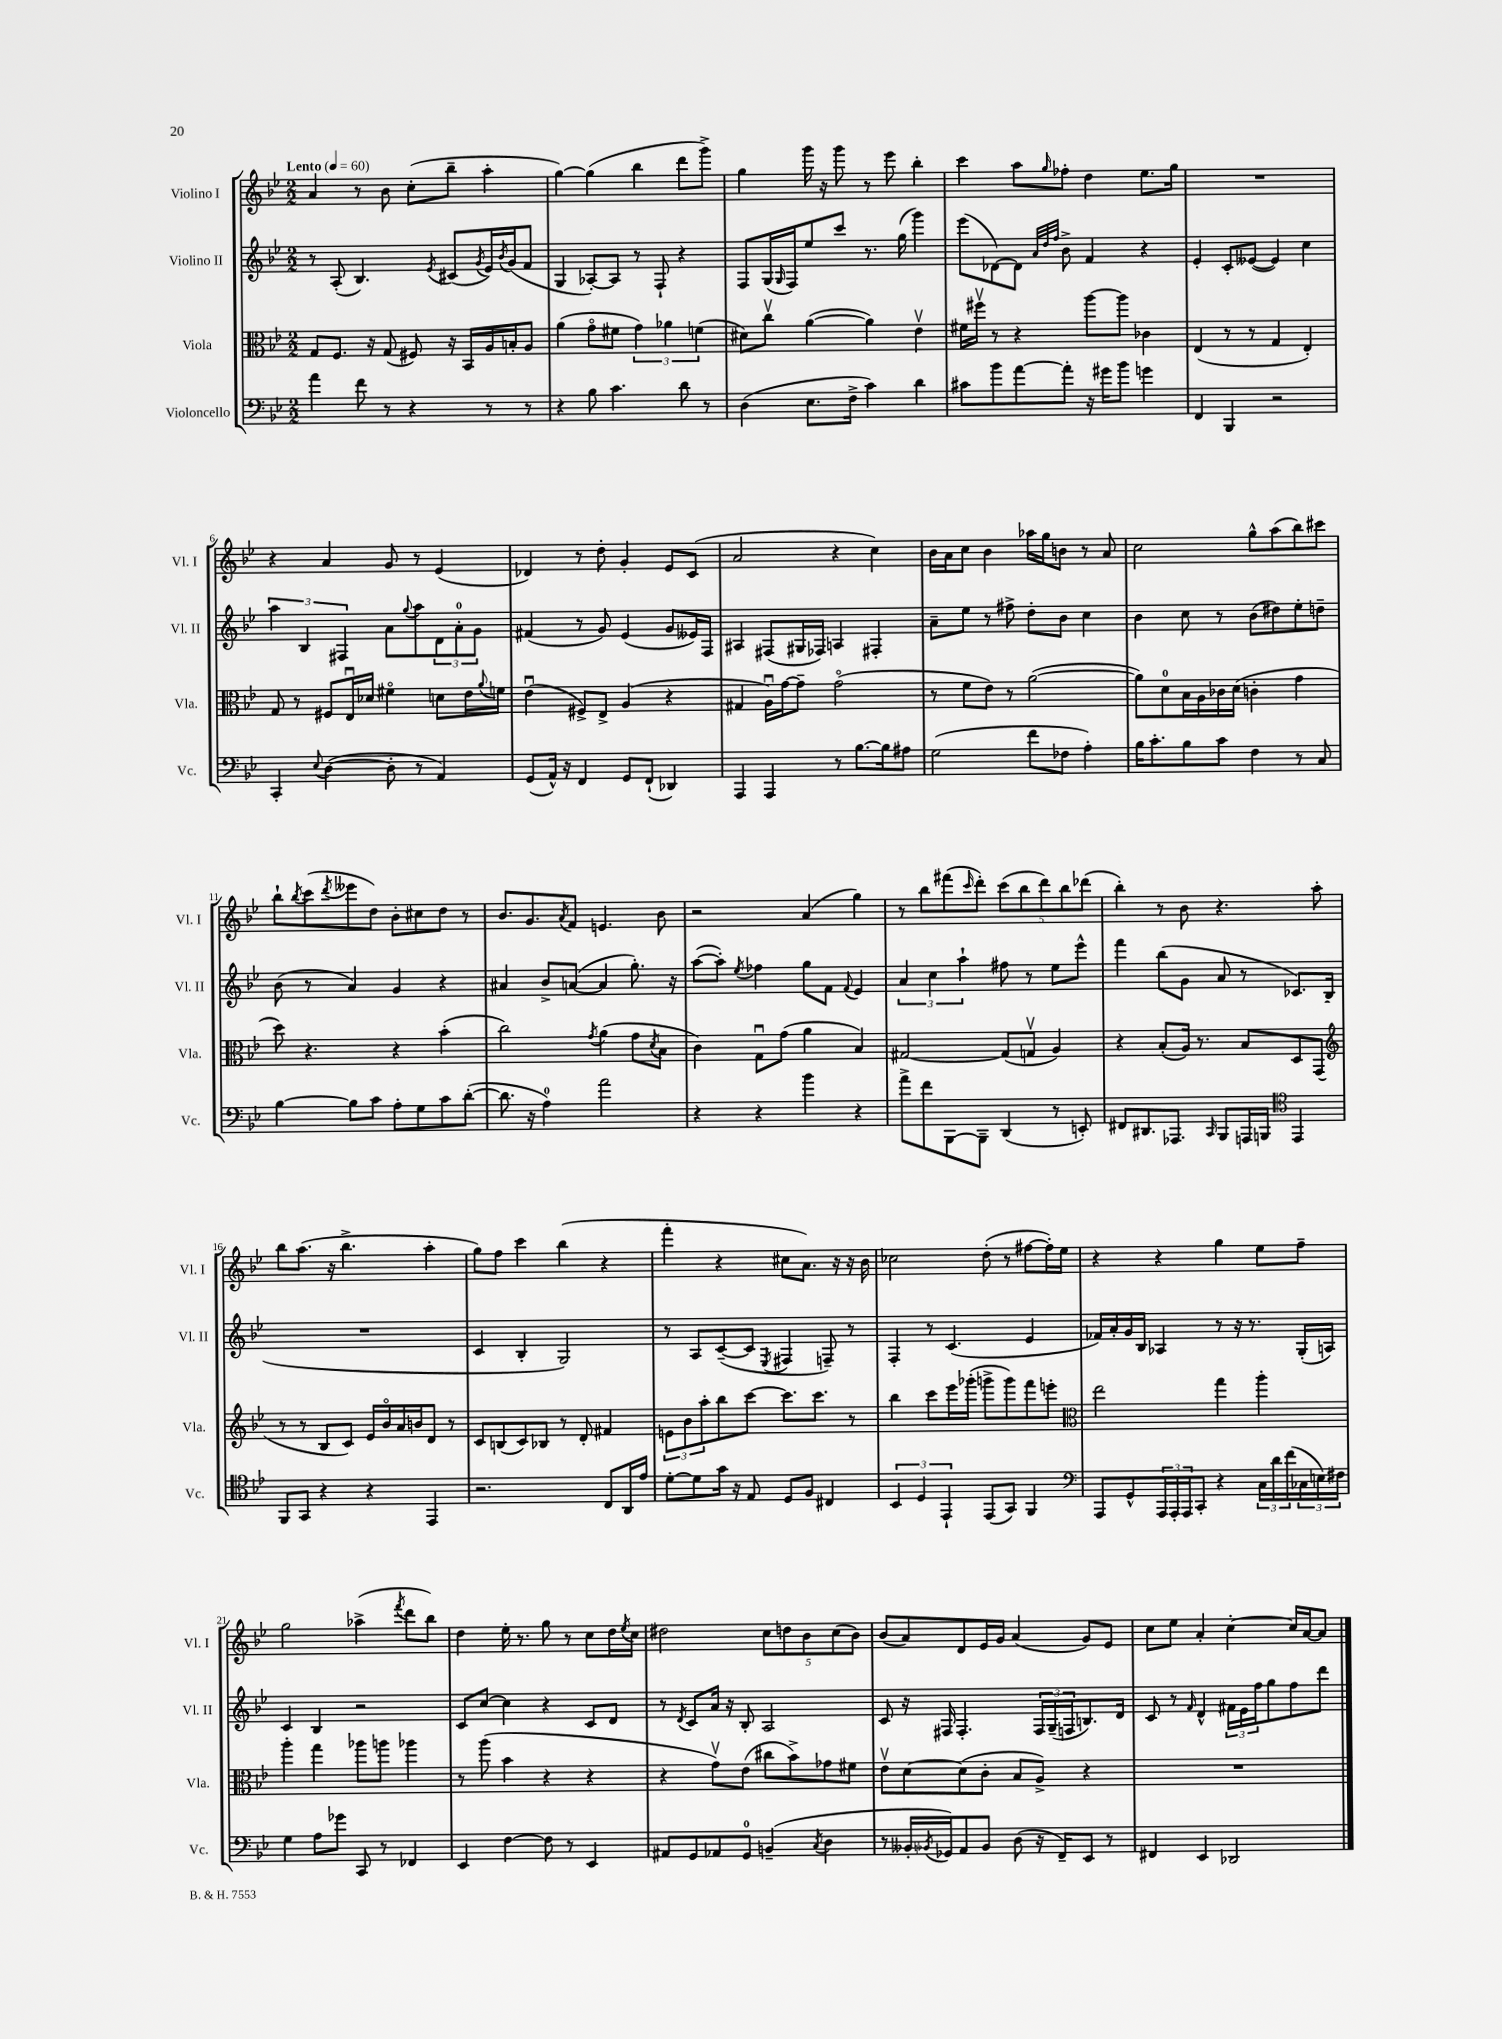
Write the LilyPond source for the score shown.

<<
\new StaffGroup <<
\new Staff = "s0" \with { instrumentName = "Violino I" shortInstrumentName = "Vl. I" } {
    \clef treble \key bes \major \numericTimeSignature \time 2/2 \tempo "Lento" 4 = 60
    a'4 r8 bes'8 c''8-.( bes''8-- a''4-. |
    g''4~) g''4( bes''4 d'''8 g'''8->) |
    g''4 g'''16 r16 g'''8 r8 ees'''8 bes''4-. |
    c'''4 a''8 \grace { g''16 } fes''8-. d''4 ees''8. g''16 |
    R1 |
    r4 a'4 g'8 r8 ees'4( |
    des'4) r8 d''8-. g'4-. ees'8 c'8( |
    a'2 r4 c''4) |
    bes'16 a'16 c''8 bes'4 aes''16 g''16 b'8 r8 a'8 |
    c''2 g''8-^ a''8( bes''8) cis'''8 |
    bes''8-! \acciaccatura { bes''8 } c'''8( \acciaccatura { d'''8 } eeses'''8 d''8) bes'8-. cis''8 d''8 r8 |
    bes'8. g'8. \acciaccatura { a'8 } f'8 e'4. bes'8 |
    r2 a'4( g''4) |
    r8 bes''8 fis'''8( \grace { c'''16 } d'''8-.) \tuplet 5/4 { c'''8( bes''8 d'''8) bes''8 des'''8( } |
    bes''4-.) r8 bes'8 r4. a''8-. |
    bes''8 a''8.( r16 bes''4.-> a''4-. |
    g''8) f''8 c'''4 bes''4( r4 |
    f'''4-. r4 cis''8 a'8.) r16 r16 bes'16 |
    ces''2 d''8-.( r8 fis''8~ fis''16-.) ees''16 |
    r4 r4 g''4 ees''8 f''8-- |
    g''2 aes''4->( \acciaccatura { f'''8 } d'''8 bes''8) |
    d''4 ees''16-. r8. g''8 r8 c''8 d''16 \acciaccatura { ees''8 } c''16 |
    dis''2 \tuplet 5/4 { c''8 d''8 bes'8 c''8( bes'8) } |
    bes'8( a'8) d'8 ees'16 g'16 a'4( g'8) ees'8 |
    c''8 ees''8 a'4-. c''4~-. c''16 a'16~ a'8 \bar "|." |
}
\new Staff = "s1" \with { instrumentName = "Violino II" shortInstrumentName = "Vl. II" } {
    \clef treble \key bes \major \numericTimeSignature \time 2/2
    r8 a8-.( bes4.) \acciaccatura { ees'8 } cis'8( \acciaccatura { g'8 } ees'16) \acciaccatura { bes'8 } g'16( f'8 |
    g4 aes8~-.) aes8 r8 f8-! r4 |
    f8 g16( \grace { g16 } f16) ees''8 c'''8 r8. g''16( g'''4) |
    ees'''8( des'8~) des'8 \grace { a'32 d''32 f''32 } bes'8-> f'4 r4 |
    ees'4-. c'8-. eeses'8~( eeses'4) c''4 |
    \tuplet 3/2 { a''4 bes4 fis4 } a'8 \appoggiatura { g''8 } a''8 \tuplet 3/2 { d'8 a'8-0-. g'8 } |
    fis'4( r8 g'8) ees'4( g'8 eeses'16) f16 |
    ais4 fis8( gis16 fes16) a4 fis4-. |
    a'8-- ees''8 r8 fis''8-> d''8-. bes'8 c''4 |
    bes'4 c''8 r8 bes'8( dis''8) ees''8-. d''8-- |
    bes'8( r8 a'4) g'4 r4 |
    ais'4 bes'8-> a'8~( a'4 g''8.-.) r16 |
    a''8~( a''8-.) \acciaccatura { ees''8 } fes''4 g''8 f'8 \appoggiatura { f'8 } ees'4 |
    \tuplet 3/2 { a'4 c''4 a''4-! } fis''8 r8 ees''8 ees'''8-^ |
    f'''4 bes''8( g'8 a'8 r8 ces'8.) bes16( |
    R1 |
    c'4 bes4-. g2) |
    r8 a8 c'8~--( c'8 \acciaccatura { ees8 } fis4 f8--) r8 |
    f4-. r8 c'4.( ees'4 |
    fes'16) a'16-. g'16 bes16 aes4 r8 r16 r8. g16-.( a16) |
    c'4 bes4 r2 |
    c'8 c''8~ c''4 r4 c'8 d'8 |
    r8 \acciaccatura { d'8 } c'8 a'16 r16 bes8-. a2 |
    c'8 r16 fis16 fis4.-. \tuplet 3/2 { fis16 g16--( f16 } b8.) d'16 |
    c'8 r8 \grace { f'16 } d'4-^ \tuplet 3/2 { fis'16 ees'16 f''16 } g''8 f''8 d'''8 \bar "|." |
}
\new Staff = "s2" \with { instrumentName = "Viola" shortInstrumentName = "Vla." } {
    \clef alto \key bes \major \numericTimeSignature \time 2/2
    g8 f8. r16 g8( fis8) r16 bes,16 a16 b16-. a8 |
    a'4( g'8\flageolet fis'8 \tuplet 3/2 { g'4) aes'4 f'4( } |
    dis'8) c''8\upbow a'4~( a'4) ees'4\upbow |
    fis'16 fis''16\upbow r8 r4 a''8~ a''8 ces'4 |
    ees4( r8 r8 g4 ees4-.) |
    g8 r8 fis8 ees16\downbow des'16 fis'4\flageolet d'8 ees'16 \appoggiatura { a'8 } f'16 |
    ees'4\downbow( fis8->) ees8-> a4( r4 |
    gis4 a16\downbow) g'16~ g'8-- g'2\flageolet( |
    r8 f'8 ees'8) r8 a'2~( |
    a'8) d'8-0 bes16 a16 ces'16 d'16( c'4-. g'4 |
    d''8) r4. r4 bes'4-.( |
    c''2) \acciaccatura { g'8 } a'4( g'8 \acciaccatura { d'8 } bes8 |
    c'4) g8\downbow g'8( a'4 bes4) |
    gis2~ gis8( g8\upbow a4) |
    r4 bes8-.( a16) r8. bes8 d8 g,8( |
    \clef treble r8 r8 bes8 c'8) ees'16 bes'16\flageolet a'16 b'16 d'8 r8 |
    c'8 b8( c'8) bes8 r8 d'8-. fis'4 |
    \tuplet 3/2 { e'8 bes'8 a''8-. } bes''8 c'''8~ c'''8. c'''8. r8 |
    bes''4 c'''8 ees'''16 ges'''16-.( g'''8-> g'''8) f'''8 e'''8-. |
    \clef alto ees''2 g''4 a''4-. |
    a''4-. g''4 aes''8 a''8 aes''4 |
    r8 a''8( bes'4 r4 r4 |
    r4 g'8\upbow) ees'8( cis''8 bes'8->) ges'8 fis'8 |
    ees'8\upbow d'8~ d'8( c'8-. bes8 a8->) r4 |
    R1 \bar "|." |
}
\new Staff = "s3" \with { instrumentName = "Violoncello" shortInstrumentName = "Vc." } {
    \clef bass \key bes \major \numericTimeSignature \time 2/2
    a'4 f'8 r8 r4 r8 r8 |
    r4 bes8 c'4. d'8 r8 |
    d4( ees8. f16-> c'4) d'4 |
    cis'8 bes'8 a'8~ a'8-. r16 gis'16 bes'8 g'4 |
    f,4 bes,,4 r2 |
    c,4-. \appoggiatura { ees8 } d4~( d8-. r8 a,4) |
    g,8( a,16-^) r16 f,4 g,8 f,8-!( des,4) |
    a,,4 a,,4 r8 bes8.~ bes16 ais8 |
    g2( f'8 fes8 a4-.) |
    bes16 c'8.-. bes8 c'8 f4 r8 c8 |
    bes4~ bes8 c'8 a8-. g8 c'8 d'8~-.( |
    d'8. r16 a4-0) a'2 |
    r4 r4 bes'4 r4 |
    a'8-> f'8 bes,,8~ bes,,8-- d,4( r8 e,8-.) |
    fis,8 dis,8. aes,,8. \grace { c,16 } bes,,8 a,,16 b,,16 \clef tenor ees,4 |
    f,8 g,8 r4 r4 ees,4 |
    r2. c8 a,16 ees'16 |
    d'8~-. d'8 g'16 r16 ees8 d8 f8 cis4 |
    \tuplet 3/2 { bes,4 d4 ees,4-! } ees,8( g,8) f,4 |
    \clef bass a,,8 g,8-^ \tuplet 3/2 { a,,16 a,,16-. a,,16 } c,8-. r4 \tuplet 3/2 { c16 d'16 f'16( } \tuplet 3/2 { ces16 e16) fis16 } |
    g4 a8 ges'8 c,8 r8 fes,4 |
    ees,4 f4~ f8 r8 ees,4 |
    ais,8 g,8 aes,8 g,8-0 b,4--( \acciaccatura { c8 } d4 |
    r8 beses,16-. \acciaccatura { bes,8 } ges,16) a,8 bes,8 d8( r16 f,16--) ees,8 r8 |
    fis,4 ees,4 des,2 \bar "|." |
}
>>
>>
